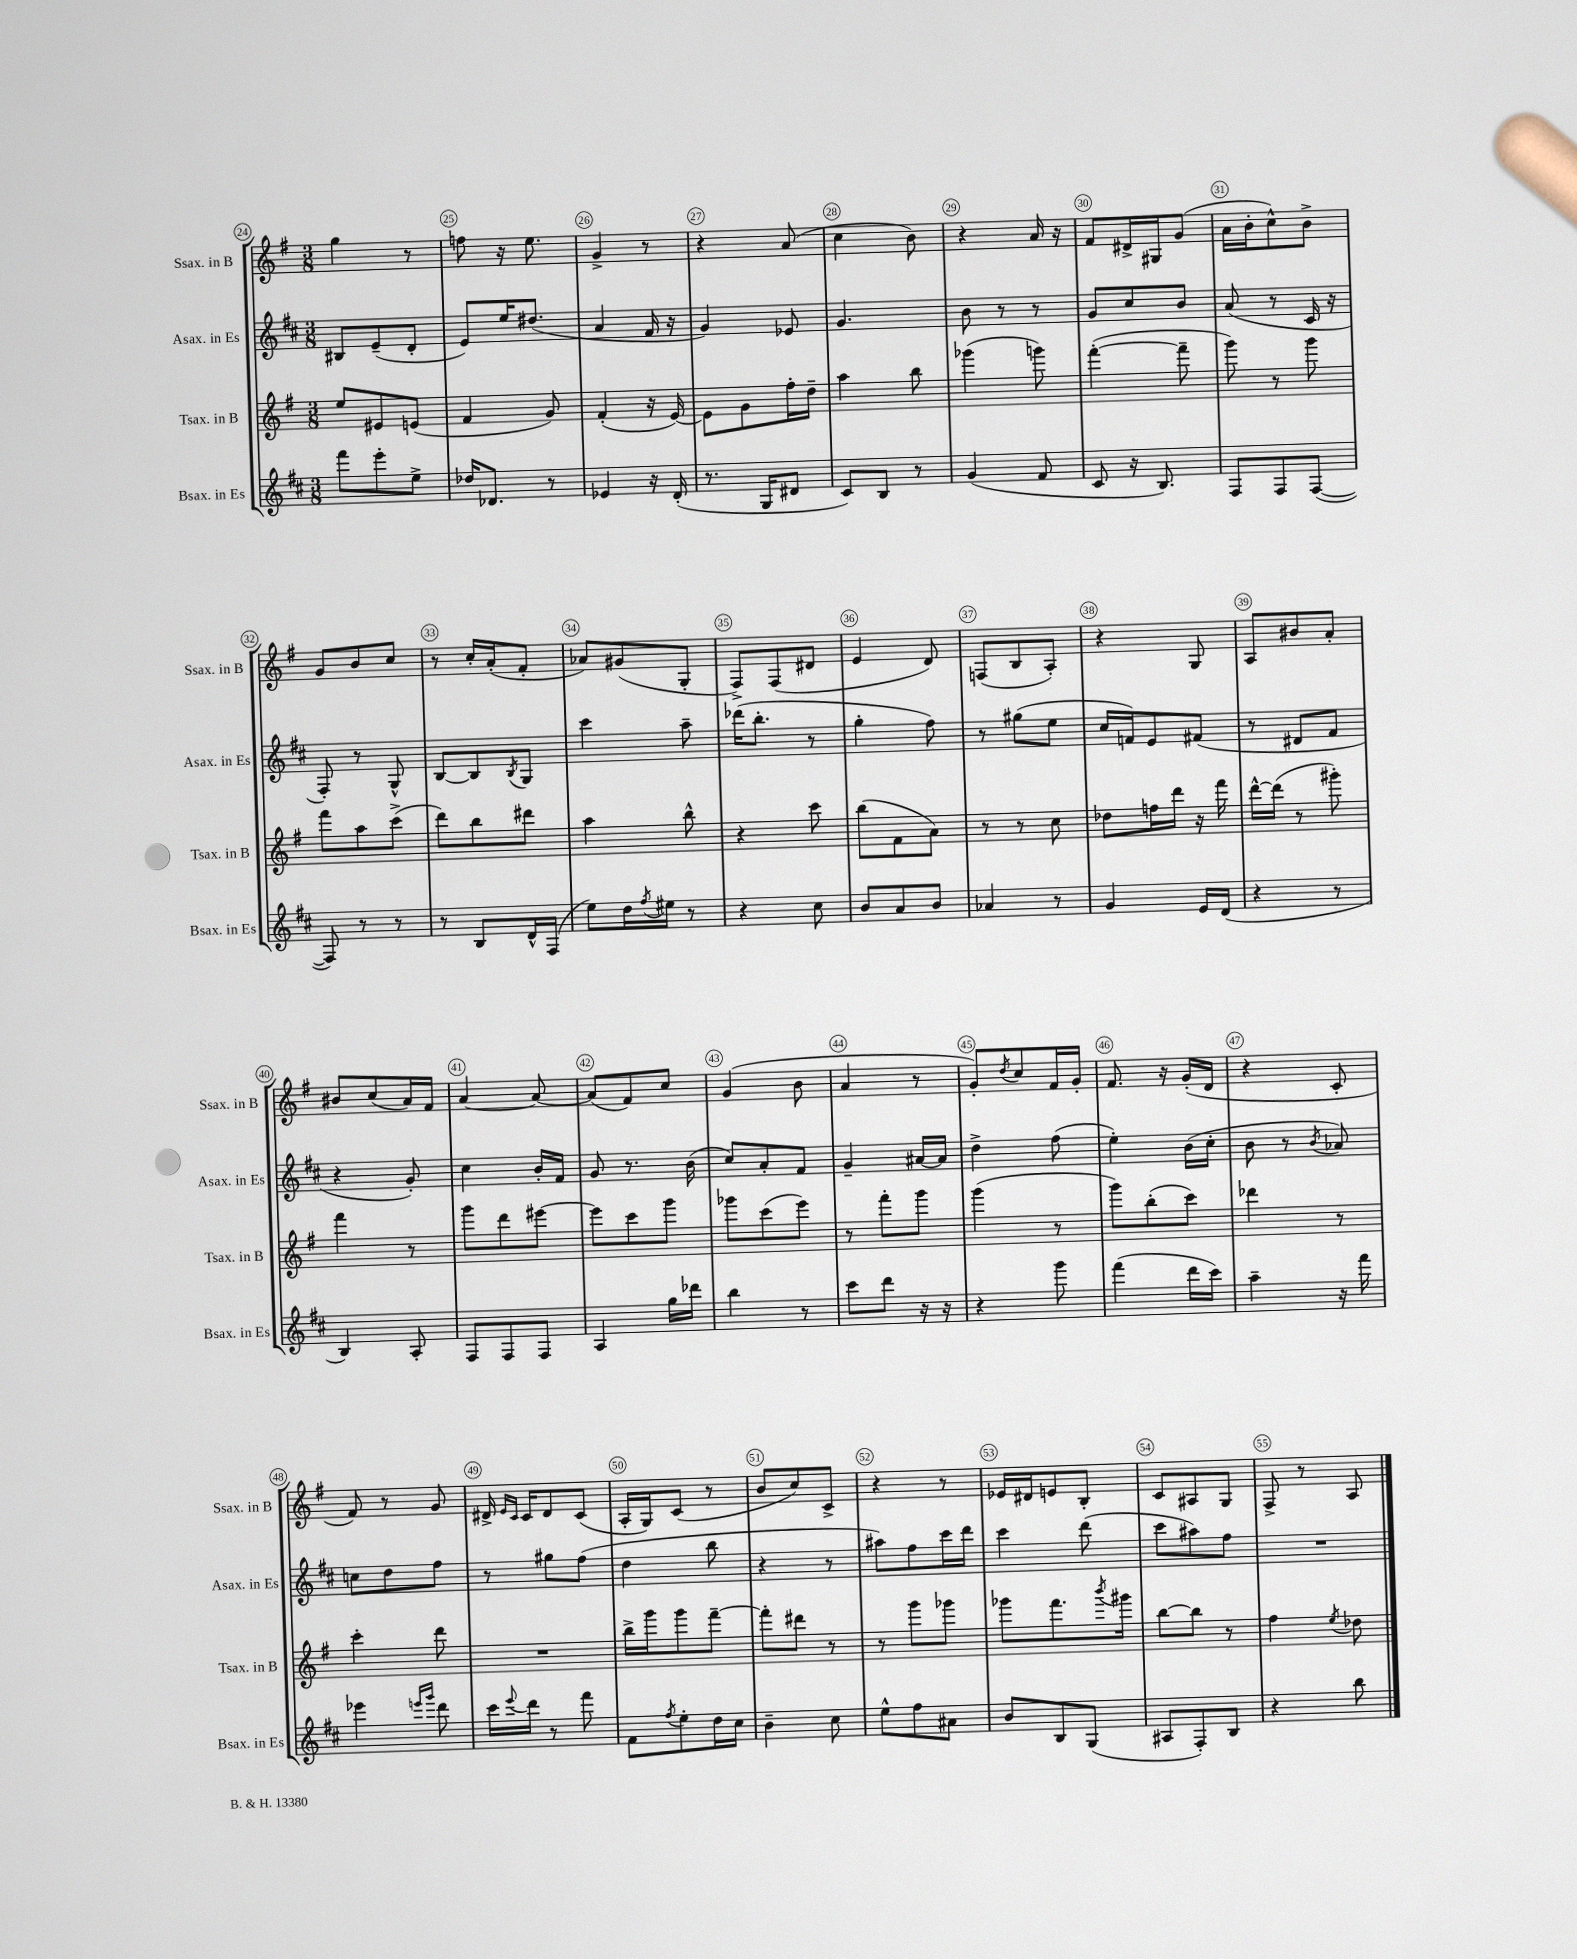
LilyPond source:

<<
\new StaffGroup <<
\new Staff = "s0" \with { instrumentName = "Ssax. in B" shortInstrumentName = "Ssax. in B" } {
    \clef treble \key g \major \numericTimeSignature \time 3/8
    g''4 r8 |
    f''8 r16 e''8. |
    g'4-> r8 |
    r4 a'8( |
    c''4 b'8) |
    r4 a'16 r16 |
    fis'8 dis'16-> gis16 g'8( |
    a'16 b'16-. c''8-^) b'8-> |
    g'8 b'8 c''8 |
    r8 c''16-. a'16-.( fis'8-. |
    aes'8) gis'8( g8-. |
    fis8->) fis8( dis'8 |
    e'4 d'8) |
    f8( b8 a8-.) |
    r4 g8 |
    a8 bis'8 a'8-. |
    bis'8 c''8( a'16) fis'16 |
    a'4~ a'8~ |
    a'8( fis'8) c''8 |
    g'4( b'8 |
    a'4 r8 |
    g'8-.) \acciaccatura { d''8 } c''8 fis'16 g'16-. |
    fis'8. r16 g'16-.( d'16 |
    r4 c'8-. |
    fis'8) r8 g'8 |
    dis'16-> \grace { e'16 c'16 } c'16 dis'8 c'8( |
    a16-. g16) c'8( r8 |
    b'8 c''8) c'8-> |
    r4 r8 |
    ees'16 dis'16 e'8 b8-. |
    c'8 ais8 g8 |
    fis8-> r8 a8 \bar "|." |
}
\new Staff = "s1" \with { instrumentName = "Asax. in Es" shortInstrumentName = "Asax. in Es" } {
    \clef treble \key d \major \numericTimeSignature \time 3/8
    bis8 e'8--( d'8-. |
    e'8) e''16 dis''8.( |
    a'4 fis'16 r16 |
    g'4) ees'8 |
    g'4. |
    b'8 r8 r8 |
    g'8 cis''8 b'8 |
    a'8( r8 cis'16 r16 |
    fis8-.) r8 g8-^ |
    b8~ b8 \acciaccatura { b8 } g8 |
    cis'''4 a''8-- |
    des'''16( b''8.-. r8 |
    g''4-. fis''8) |
    r8 gis''8( e''8 |
    cis''16 f'16) e'8 fis'8( |
    r8 dis'8 fis'8 |
    r4 g'8-.) |
    cis''4 b'16-. fis'16 |
    g'8 r8. b'16( |
    cis''8) a'8-. fis'8 |
    g'4-- ais'16~ ais'16 |
    d''4-> fis''8( |
    e''4-.) b'16( cis''16-. |
    b'8 r8 \acciaccatura { b'8 } aes'8) |
    c''8 d''8 fis''8 |
    r8 gis''8 fis''8( |
    d''4 b''8 |
    r4 r8 |
    ais''8) fis''8 cis'''16 d'''16 |
    cis'''4 d'''8( |
    cis'''8 ais''8) fis''8 |
    R4. \bar "|." |
}
\new Staff = "s2" \with { instrumentName = "Tsax. in B" shortInstrumentName = "Tsax. in B" } {
    \clef treble \key g \major \numericTimeSignature \time 3/8
    e''8 eis'8 e'8( |
    fis'4 g'8) |
    fis'4-.( r16 e'16~) |
    e'8 g'8 fis''16-. d''16-- |
    a''4 b''8 |
    ges'''4( g'''8) |
    fis'''4~-.( fis'''8-- |
    g'''8) r8 g'''8 |
    fis'''8 a''8 c'''8->( |
    d'''8) b''8 dis'''8 |
    a''4 b''8-^ |
    r4 c'''8 |
    b''8( fis'8 a'8) |
    r8 r8 c''8 |
    des''8 f''16 d'''16 r16 fis'''16 |
    d'''16~-^ d'''16( r8 gis'''8-.) |
    fis'''4 r8 |
    g'''8 d'''8 eis'''8~ |
    eis'''8 c'''8 g'''8 |
    ges'''8 c'''8( e'''8) |
    r8 fis'''8-. g'''8 |
    g'''4( r8 |
    g'''8) b''8-.( c'''8) |
    des'''4 r8 |
    c'''4-. d'''8 |
    R4. |
    b''16-> g'''16 g'''8 fis'''8~-- |
    fis'''8-. dis'''8 r8 |
    r8 g'''8 ges'''8 |
    ges'''8 fis'''8. \acciaccatura { b'''8 } gis'''16 |
    b''8~ b''8 r8 |
    fis''4 \acciaccatura { e''8 } des''8 \bar "|." |
}
\new Staff = "s3" \with { instrumentName = "Bsax. in Es" shortInstrumentName = "Bsax. in Es" } {
    \clef treble \key d \major \numericTimeSignature \time 3/8
    fis'''8 e'''8-. e''8-> |
    des''16 des'8. r8 |
    ees'4 r16 d'16-.( |
    r8. g16 dis'8 |
    cis'8) b8 r8 |
    g'4( fis'8 |
    cis'8 r16 b8.) |
    fis8 fis8 fis8~( |
    fis8) r8 r8 |
    r8 b8 d'16-^ fis16( |
    e''8) d''16 \acciaccatura { fis''8 } eis''16 r8 |
    r4 cis''8 |
    b'8 a'8 b'8 |
    aes'4 r8 |
    g'4 e'16 d'16( |
    r4 r8 |
    b4) a8-. |
    fis8 fis8 fis8 |
    a4 g''16 des'''16 |
    b''4 r8 |
    cis'''8 d'''8 r16 r16 |
    r4 g'''8 |
    fis'''4( d'''16 cis'''16) |
    a''4-- r16 fis'''16 |
    ees'''4 \grace { e'''16 g'''16 } d'''8 |
    cis'''16 \appoggiatura { e'''8 } d'''16 r8 fis'''8 |
    fis'8 \acciaccatura { fis''8 } e''8-. d''16 cis''16 |
    b'4-- cis''8 |
    e''8-^ fis''8 ais'8 |
    b'8 b8 g8( |
    ais8 fis8-.) b8 |
    r4 b''8 \bar "|." |
}
>>
>>
\layout { \context { \Score currentBarNumber = #24 \override BarNumber.break-visibility = ##(#f #t #t) barNumberVisibility = #all-bar-numbers-visible \override BarNumber.stencil = #(make-stencil-circler 0.1 0.3 ly:text-interface::print) } }
